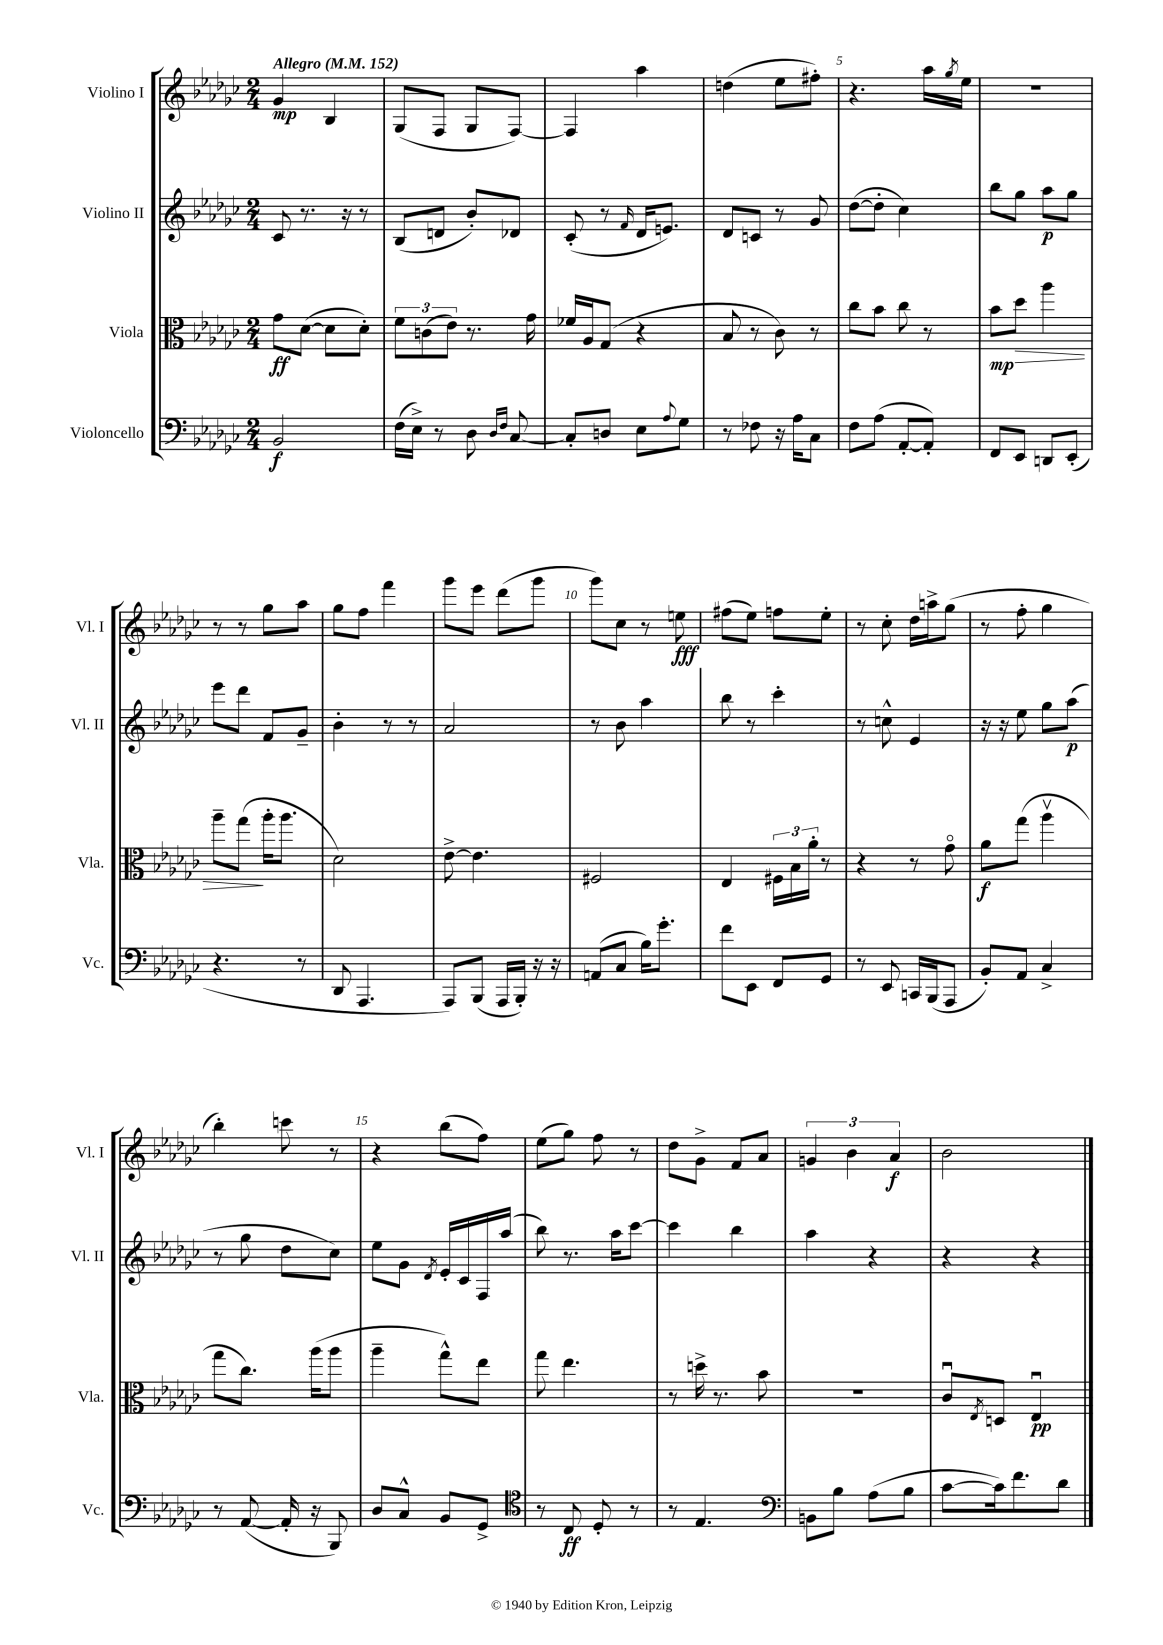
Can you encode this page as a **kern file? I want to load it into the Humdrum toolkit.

**kern	**dynam	**kern	**dynam	**kern	**dynam	**kern	**dynam
*part4	*part4	*part3	*part3	*part2	*part2	*part1	*part1
*staff4	*staff4	*staff3	*staff3	*staff2	*staff2	*staff1	*staff1
*I"Violoncello	*	*I"Viola	*	*I"Violino II	*	*I"Violino I	*
*I'Vc.	*	*I'Vla.	*	*I'Vl. II	*	*I'Vl. I	*
*clefF4	*	*clefC3	*	*clefG2	*	*clefG2	*
*k[b-e-a-d-g-c-]	*	*k[b-e-a-d-g-c-]	*	*k[b-e-a-d-g-c-]	*	*k[b-e-a-d-g-c-]	*
*M2/4	*	*M2/4	*	*M2/4	*	*M2/4	*
*MM152	*	*MM152	*	*MM152	*	*MM152	*
=1	=1	=1	=1	=1	=1	=1	=1
!	!	!	!	!	!	!LO:TX:a:B:t=Allegro	!
2BB-/	f	8g-\L	ff	8c-/	.	4g-/	mp
.	.	([8d-\J	.	8.r	.	.	.
.	.	8d-\L]	.	.	.	4B-/	.
.	.	.	.	16r	.	.	.
.	.	8d-'\J)	.	8r	.	.	.
=2	=2	=2	=2	=2	=2	=2	=2
(16F\LL	.	12f\L	.	(8B-/L	.	(8G-/L	.
16E-^\JJ)	.	.	.	.	.	.	.
.	.	(12cn\	.	.	.	.	.
8r	.	.	.	8dn/J	.	8F/J	.
.	.	12e-\J)	.	.	.	.	.
8D-\	.	8.r	.	8b-'/L)	.	8G-/L	.
16qqD-/LL	.	.	.	.	.	.	.
16qqF/JJ	.	.	.	.	.	.	.
[8C-/	.	.	.	8d-X/J	.	[8F/J)	.
.	.	16g-\	.	.	.	.	.
=3	=3	=3	=3	=3	=3	=3	=3
8C-'/L]	.	16f-X/LL	.	(8c-'/	.	4F/]	.
.	.	16A-/J	.	.	.	.	.
8Dn/J	.	(8G-/J	.	8r	.	.	.
.	.	.	.	16qqf/	.	.	.
8E-\L	.	4r	.	16d-/KL	.	4aa-\	.
.	.	.	.	8.en/J)	.	.	.
8qqA-/	.	.	.	.	.	.	.
8G-\J	.	.	.	.	.	.	.
=4	=4	=4	=4	=4	=4	=4	=4
8r	.	8B-/	.	8d-/L	.	(4ddn\	.
8F-X\	.	8r	.	8cn/J	.	.	.
16r	.	8c-\)	.	8r	.	8ee-\L	.
16A-\KL	.	.	.	.	.	.	.
8C-\J	.	8r	.	8g-/	.	8ff#X'\J)	.
=5	=5	=5	=5	=5	=5	=5	=5
8F\L	.	8cc-\L	.	([8dd-\L	.	4.r	.
(8A-\J	.	8b-\J	.	8dd-'\J]	.	.	.
[8AA-'/L	.	8cc-\	.	4cc-\)	.	.	.
8AA-'/J])	.	8r	.	.	.	16aa-\LL	.
.	.	.	.	.	.	8qgg-/	.
.	.	.	.	.	.	16ee-\JJ	.
=6	=6	=6	=6	=6	=6	=6	=6
8FF/L	.	8b-\L	mp	8bb-\L	.	2r	.
!	!	!	!LO:HP:b	!	!	!	!
8EE-/J	.	8dd-\J	>	8gg-\J	.	.	.
8DDn/L	.	4aa-\	.	8aa-\L	p	.	.
(8EE-'/J	.	.	.	8gg-\J	.	.	.
!!LO:LB:g=z
=7	=7	=7	=7	=7	=7	=7	=7
4.r	.	8aa-~\L	.	8eee-\L	.	8r	.
.	.	(8gg-\J	.	8ddd-\J	.	8r	.
.	.	16aa-'\KL	]	8f/L	.	8gg-\L	.
.	.	8.aa-\J	.	.	.	.	.
8r	.	.	.	8g-~/J	.	8aa-\J	.
=8	=8	=8	=8	=8	=8	=8	=8
8DD-/	.	2d-\)	.	4b-'\	.	8gg-\L	.
4.AAA-/	.	.	.	.	.	8ff\J	.
.	.	.	.	8r	.	4fff\	.
.	.	.	.	8r	.	.	.
=9	=9	=9	=9	=9	=9	=9	=9
8AAA-/L)	.	[8e-^\	.	2a-/	.	8ggg-\L	.
(8BBB-/J	.	4.e-\]	.	.	.	8eee-\J	.
16AAA-/LL	.	.	.	.	.	(8ddd-\L	.
16BBB-'/JJ)	.	.	.	.	.	.	.
16r	.	.	.	.	.	8ggg-\J	.
16r	.	.	.	.	.	.	.
=10	=10	=10	=10	=10	=10	=10	=10
(8AAn/L	.	2F#X/	.	8r	.	8ggg-\L)	.
8C-/J	.	.	.	8b-\	.	8cc-\J	.
16B-\KL)	.	.	.	4aa-\	.	8r	.
8.g-'\J	.	.	.	.	.	.	.
.	.	.	.	.	.	8een\	fff
=11	=11	=11	=11	=11	=11	=11	=11
8f\L	.	4E-/	.	8bb-\	.	(8ff#X\L	.
8EE-\J	.	.	.	8r	.	8ee-\J)	.
8FF/L	.	24F#X\LL	.	4ccc-'\	.	8ffn\L	.
.	.	24B-\	.	.	.	.	.
.	.	24a-'\JJ	.	.	.	.	.
8GG-/J	.	8r	.	.	.	8ee-'\J	.
=12	=12	=12	=12	=12	=12	=12	=12
8r	.	4r	.	8r	.	8r	.
8EE-/	.	.	.	8ccn^^\	.	8cc-'\	.
16CCn/LL	.	8r	.	4e-/	.	16dd-\LL	.
(16BBB-/J	.	.	.	.	.	16aan^\J	.
8AAA-/J	.	8g-\	.	.	.	(8gg-\J	.
=13	=13	=13	=13	=13	=13	=13	=13
8BB-'/L)	.	8a-\L	f	16r	.	8r	.
.	.	.	.	16r	.	.	.
8AA-/J	.	(8gg-\J	.	8ee-\	.	8ff'\	.
4C-^/	.	4aa-v\	.	8gg-\L	.	4gg-\	.
.	.	.	.	(8aa-\J	p	.	.
!!LO:LB:g=z
=14	=14	=14	=14	=14	=14	=14	=14
8r	.	8gg-\L	.	8r	.	4bb-'\)	.
([8AA-/	.	8.cc-\J)	.	8gg-\	.	.	.
16AA-'/]	.	.	.	8dd-\L	.	8cccn\	.
16r	.	(16aa-\KL	.	.	.	.	.
8BBB-/)	.	8aa-\J	.	8cc-\J)	.	8r	.
=15	=15	=15	=15	=15	=15	=15	=15
8D-/L	.	4aa-~\	.	8ee-\L	.	4r	.
8C-^^/J	.	.	.	8g-\J	.	.	.
.	.	.	.	8qd-/	.	.	.
8BB-/L	.	8gg-^^\L)	.	16e-'/LL	.	(8bb-\L	.
.	.	.	.	16c-/	.	.	.
8GG-^/J	.	8ee-\J	.	16F/	.	8ff\J)	.
.	.	.	.	(16aa-/JJ	.	.	.
=16	=16	=16	=16	=16	=16	=16	=16
*clefC4	*	*	*	*	*	*	*
8r	.	8gg-\	.	8bb-\)	.	(8ee-\L	.
8C-/	ff	4.ee-\	.	8.r	.	8gg-\J)	.
8D-'/	.	.	.	.	.	8ff\	.
.	.	.	.	16aa-\KL	.	.	.
8r	.	.	.	[8ccc-\J	.	8r	.
=17	=17	=17	=17	=17	=17	=17	=17
8r	.	8r	.	4ccc-\]	.	8dd-\L	.
4.E-/	.	16ddn^\	.	.	.	8g-^\J	.
.	.	8.r	.	.	.	.	.
.	.	.	.	4bb-\	.	8f/L	.
.	.	8b-\	.	.	.	8a-/J	.
=18	=18	=18	=18	=18	=18	=18	=18
*clefF4	*	*	*	*	*	*	*
8BBn\L	.	2r	.	4aa-\	.	6gn/	.
8B-\J	.	.	.	.	.	.	.
.	.	.	.	.	.	6b-\	.
(8A-\L	.	.	.	4r	.	.	.
.	.	.	.	.	.	6a-/	f
8B-\J	.	.	.	.	.	.	.
=19	=19	=19	=19	=19	=19	=19	=19
[8c-\L	.	8c-u/L	.	4r	.	2b-\	.
.	.	8qE-/	.	.	.	.	.
16c-\k])	.	8Dn/J	.	.	.	.	.
8.f\	.	.	.	.	.	.	.
.	.	4E-u/	pp	4r	.	.	.
8d-\J	.	.	.	.	.	.	.
==	==	==	==	==	==	==	==
*-	*-	*-	*-	*-	*-	*-	*-
